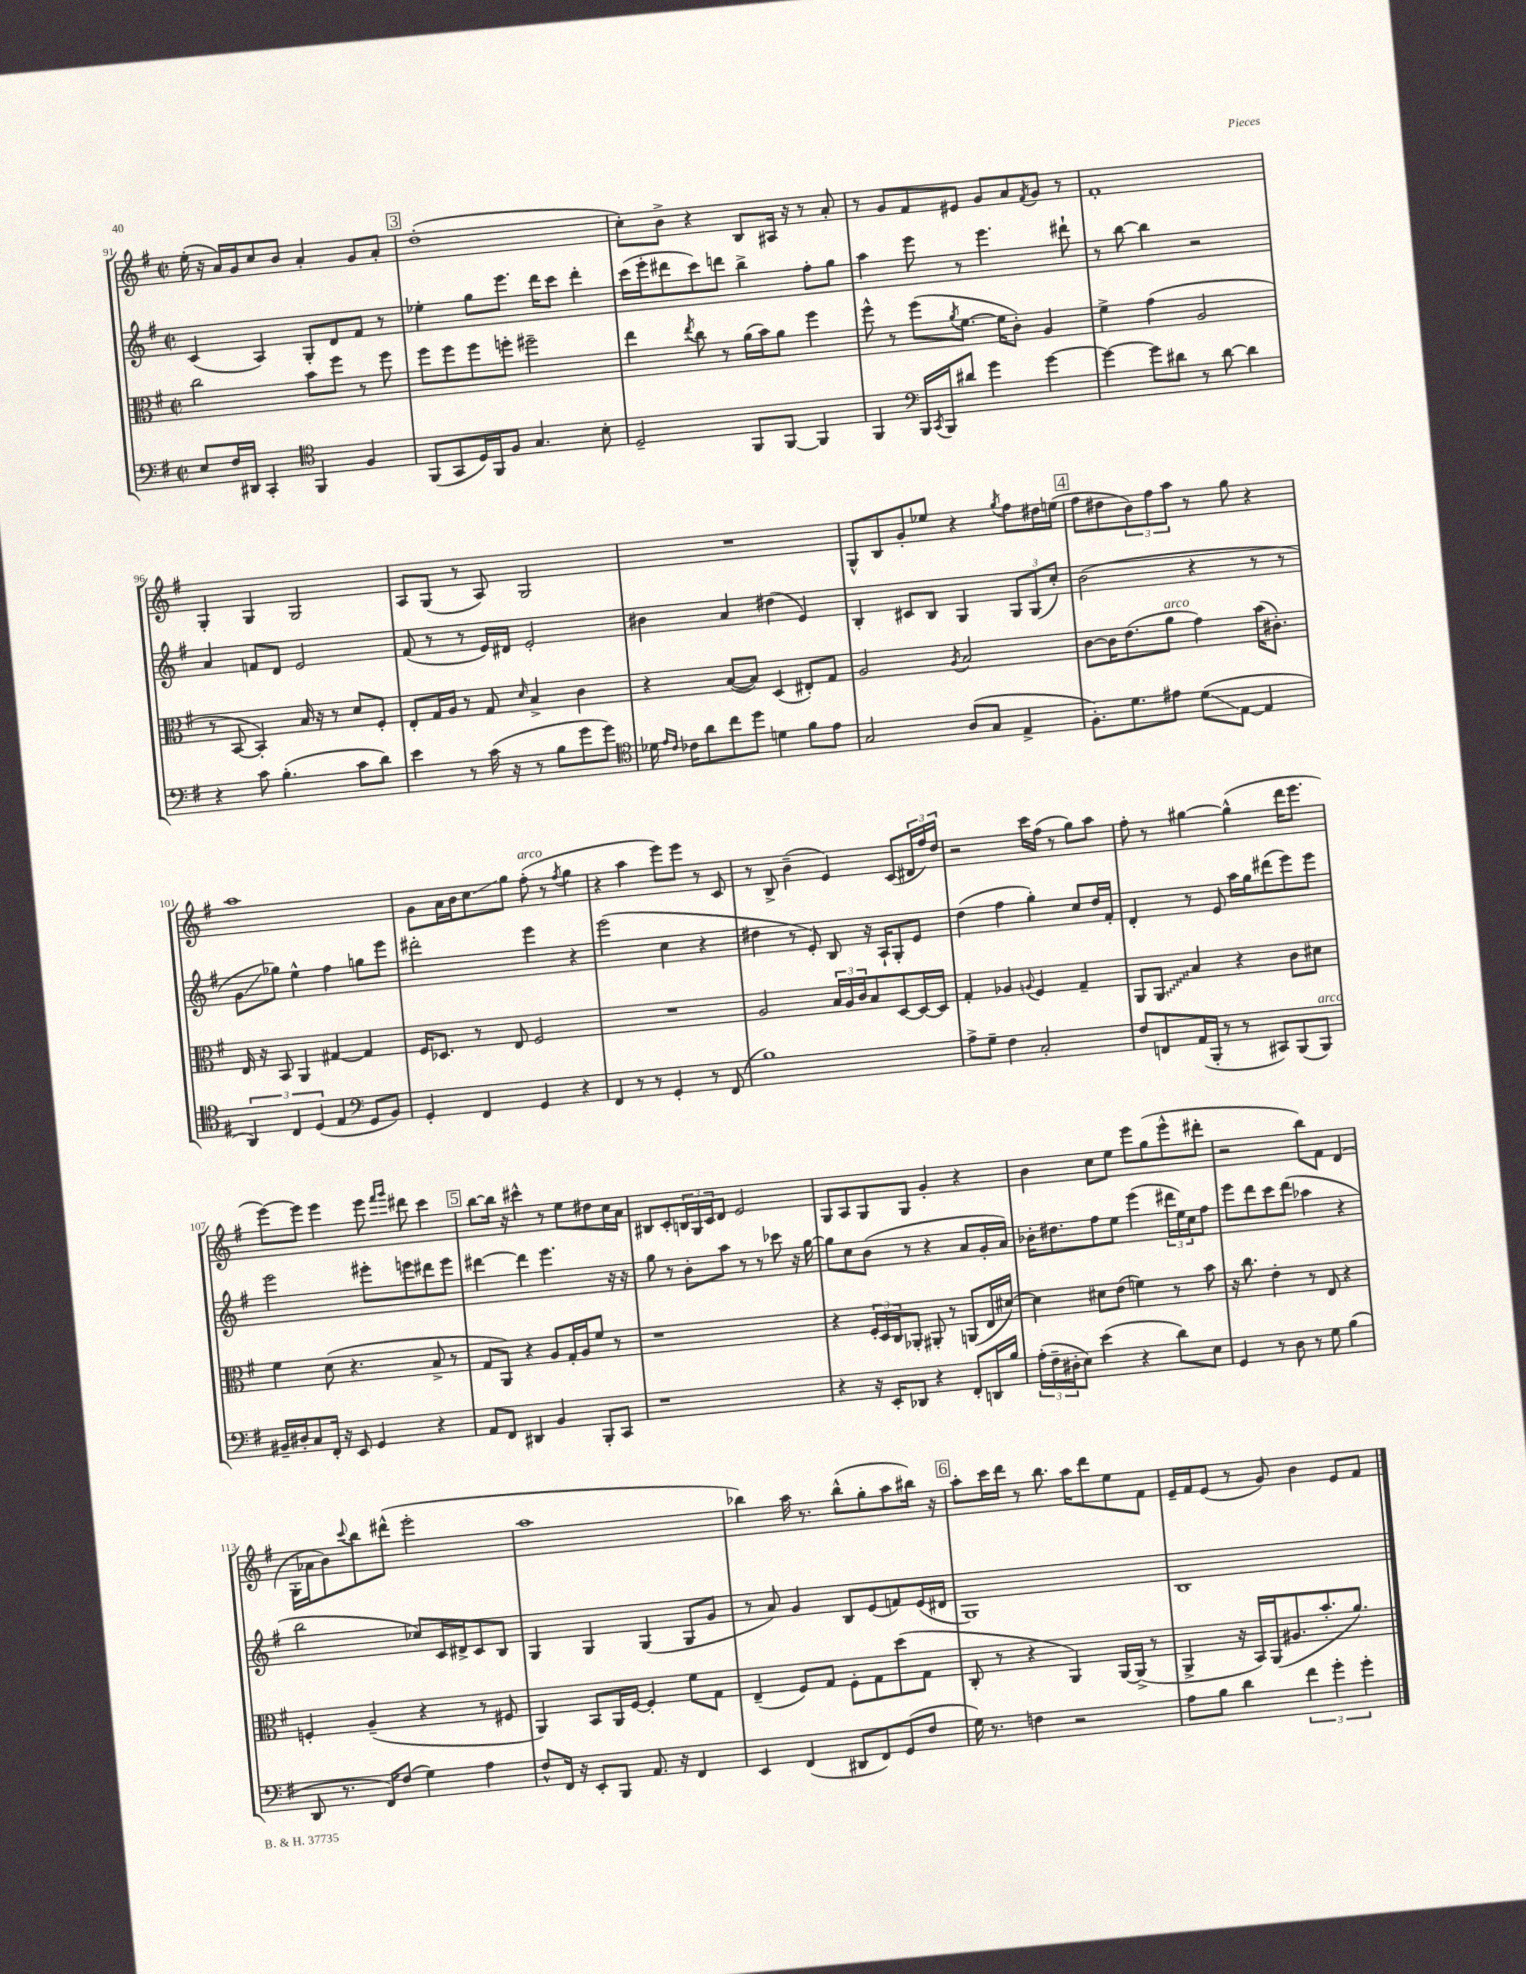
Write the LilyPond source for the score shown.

<<
\new StaffGroup <<
\new Staff = "s0" {
    \clef treble \key g \major \defaultTimeSignature \time 2/2
    e''16-.( r16 a'16) g'16 c''8 b'8 a'4-. g'8 a'8-. |
    \mark \markup { \box "3" } d''1-.( |
    c''8-.) b'8-> r4 b8 ais16 r16 r8 a'8-. |
    r8 g'8 fis'8 eis'8 g'8 a'8 \acciaccatura { fis'8 } g'8 r8 |
    fis'1-. |
    g4-. g4 g2 |
    a8 g8( r8 a8) g2 |
    R1 |
    g8-^ b8 g'8-. ees''8 r4 \acciaccatura { g''8 } fis''8 dis''16 e''16( |
    \mark \markup { \box "4" } fis''8 dis''8 \tuplet 3/2 { b'8) fis''8 a''8 } r8 g''8 r4 |
    a''1 |
    g'8 a'16 b'16 c''8\glissando g''8 fis''8-.^\markup { \italic "arco" }( r8 \acciaccatura { fis''8 } g''4 |
    r4 a''4 e'''8) e'''8 r8 c'8 |
    r8 b8-> b'4--( e'4) c'8( \tuplet 3/2 { dis'16 fis''16) d''16 } |
    r2 c'''16 fis''16( r8 g''8) a''8 |
    fis''8-. r8 gis''4~ gis''4-^( d'''16 e'''8. |
    e'''8~) e'''8 e'''4 e'''8 \grace { fis'''16 g'''16 } dis'''8 c'''4 |
    \mark \markup { \box "5" } b''8~ b''16 r16 cis'''4-^ r8 e''8 dis''8 c''16 a'16 |
    bis8 c'8-. \tuplet 3/2 { b16 g16 c'16 } d'8 e'2 |
    g8 a8 g8 g8 g'4-. r4 |
    b'4 c''8 e''8 e'''8 g''8( e'''8-^ dis'''8-. |
    r2 b''8) fis'8 d'4( |
    g16-. aes'16 b'8) \appoggiatura { c'''8 } b''8 dis'''8-^( e'''2-. |
    a''1 |
    bes''4) a''16 r8. bes''8-^( g''8-. a''8 bis''16) r16 |
    \mark \markup { \box "6" } a''8-. c'''16 d'''16 r8 b''8. a''16 d'''8 e''8 fis'8 |
    e'16-- fis'16 e'8( r8 g'8) b'4 e'8 fis'8 \bar "|." |
}
\new Staff = "s1" {
    \clef treble \key g \major \defaultTimeSignature \time 2/2
    c'4( a4) g8-. d'8 fis'8 r8 |
    \mark \markup { \box "3" } ees''4-. g''8 e'''8. d'''16 c'''8 d'''4-. |
    c'''16( e'''16-. dis'''8 c'''8) d'''8 b''4-> fis''8-. g''8 |
    a''4 e'''8 r8 e'''4. dis'''8-! |
    r8 b''8~ b''4 r2 |
    a'4 f'8 d'8 e'2 |
    fis'8( r8 r8 e'16) dis'16 e'2-. |
    bis'4 a'4 dis''4( e'4) |
    b4-. cis'8 b8 g4 \tuplet 3/2 { g8 g8( c''8-.) } |
    \mark \markup { \box "4" } b'2( r4 r8 r8 |
    g'8\glissando ges''8) e''4-^ fis''4 g''8 e'''8 |
    dis'''2-. e'''4 r4 |
    e'''2( c''4 r4 |
    dis''4 r8 e'8-.) b8 r16 a16-! g8-. e'8 |
    d''4( fis''4 g''4-.) c''8 d''16 fis'16-. |
    d'4-. r8 e'8 a''16 g''16 dis'''8( e'''8) e'''8 |
    e'''2 eis'''8-. e'''8 dis'''8 e'''8 |
    \mark \markup { \box "5" } dis'''4~ dis'''4 e'''4. r16 r16 |
    g''8 r8 b'8-. a''8 r8 r8 ces'''8 r16 g''16~ |
    g''8 c''8 b'8( r8 r4 a'8 g'16-. a'16) |
    bes'16-. dis''8. fis''8 e''8 e'''4( \tuplet 3/2 { dis'''16 e''16) c''16 } fis''8 |
    e'''8 d'''8 c'''8 d'''8( aes''4 r4 |
    b''2 ces''8) c'16 dis'16-> c'8 b8 |
    g4 g4 g4( g8 g'8 |
    r8 a'8) g'4 b8 e'8( f'8) e'16( dis'16 |
    \mark \markup { \box "6" } g1) |
    b1 \bar "|." |
}
\new Staff = "s2" {
    \clef alto \key g \major \defaultTimeSignature \time 2/2
    c''2 b'8 fis''8 r8 fis''8 |
    \mark \markup { \box "3" } fis''8 fis''8 fis''8 f''8-. fis''2-- |
    e''4 \acciaccatura { e''8 } c''8 r8 a'16( b'16) a'8 fis''4 |
    fis''8-^ r8 fis''8( \acciaccatura { a'8 } fis'8.~ fis'16 c'8-.) a4 |
    fis'4-> g'4( a2 |
    r8 b,8~ b,4-.) b16 r16 r8 d'8 fis8-. |
    e8-. g16 a16 r8 g8 \grace { d'16 } b4-> c'4 |
    r4 b8~( b8) d4( eis8-.) g8 |
    a2 \acciaccatura { a8 } b2 |
    \mark \markup { \box "4" } c'8~ c'16 e'8.( a'8^\markup { \italic "arco" } g'4) b'16( cis'8.-.) |
    e16 r16 b,8 a,4 gis4~ gis4 |
    fis16 des8. r8 e8 fis2 |
    R1 |
    a2 \tuplet 3/2 { b16 a16 c'16 } b8 d8~ d16~ d16 |
    g4-. aes4 \appoggiatura { a8 } fis4 g4-- |
    a,8 \once \override Glissando.style = #'zigzag a,8\glissando b4 r4 c'8 dis'8 |
    fis'4 d'8( r4. b8-> r8 |
    \mark \markup { \box "5" } g8 a,8) r4 a8 g16-. a16 fis'8 r8 |
    r1 |
    r4 \tuplet 3/2 { fis16-. d16 c16 } aes,8-. ais,8-. r8 a,8( e16 dis'16~) |
    dis'4 dis'8 e'8( f'4) r8 b'8 |
    r16 c''8. e'4-. r8 e8 r4 |
    f4-. a4--( r4 r8 fis8 |
    a,4) b,8 a,16 fis16~ fis4-. fis'8 g8 |
    e4--( fis8) g8 fis8-. g8 d''8( g8 |
    \mark \markup { \box "6" } c8-. r8 r4 a,4) a,16~ a,16->( r8 |
    a,4-> r16 b,16) a,16( ais8. b'8.-. a'8.) \bar "|." |
}
\new Staff = "s3" {
    \clef bass \key g \major \defaultTimeSignature \time 2/2
    e8 fis16 dis,16 c,4-. \clef tenor fis,4 fis4 |
    \mark \markup { \box "3" } fis,8( g,8 d16) fis,16 fis8 g4. b8-. |
    d2-- fis,8 fis,8~ fis,4 |
    fis,4 \clef bass b,,16 \acciaccatura { c,8 } b,,16 dis'8 g'4 g'4~ |
    g'4~ g'8 dis'8 r8 dis'8~ dis'4 |
    r4 c'8 b4.-.( c'8 d'8) |
    e'4 r8 c'16( r16 r8 b8 g'8 g'8) |
    \clef tenor des'16 \grace { e'16 c'16 } ces'16 a'8 c''8 d''8 d'4 fis'8 e'8 |
    g2 a8( g8 e4-> |
    \mark \markup { \box "4" } fis8.-.) d'8. eis'8 d'8\glissando( e8~ e4 |
    \tuplet 3/2 { a,4) c4 d4( } e4 \clef bass g,8 b,8) |
    g,4-. fis,4 g,4 r4 |
    fis,4 r8 r8 g,4-. r8 fis,8( |
    b1) |
    a8-> g8-- fis4 c2-. |
    fis8 f,8 a,16( b,,16-. r8 r8 cis,8) b,,8( b,,8^\markup { \italic "arco" }) |
    bis,16-- dis16-. c8 fis,16-. r16 e,8 g,4 r4 |
    \mark \markup { \box "5" } a,8 fis,8 dis,4 b,4 b,,8-. c,8 |
    r1 |
    r4 r16 e,16-. des,8 r4 fis,8-. d,16 b16 |
    \tuplet 3/2 { a16-.( fis16-- dis16-. } e8) e'4( r4 d'8) e8 |
    g,4 r8 d8 r8 g8 b4( |
    d,8 r8. fis,16) fis8( g4) a4 |
    fis8-^ fis,16 r16 e,8-. b,,8 a,8. r16 fis,4 |
    e,4 fis,4( dis,8 fis,8) g,8( fis8 |
    \mark \markup { \box "6" } g16) r8. f4 r2 |
    a8 b8 d'4 \tuplet 3/2 { fis'4 g'4-. g'4-. } \bar "|." |
}
>>
>>
\layout { \context { \Score currentBarNumber = #91 } }
